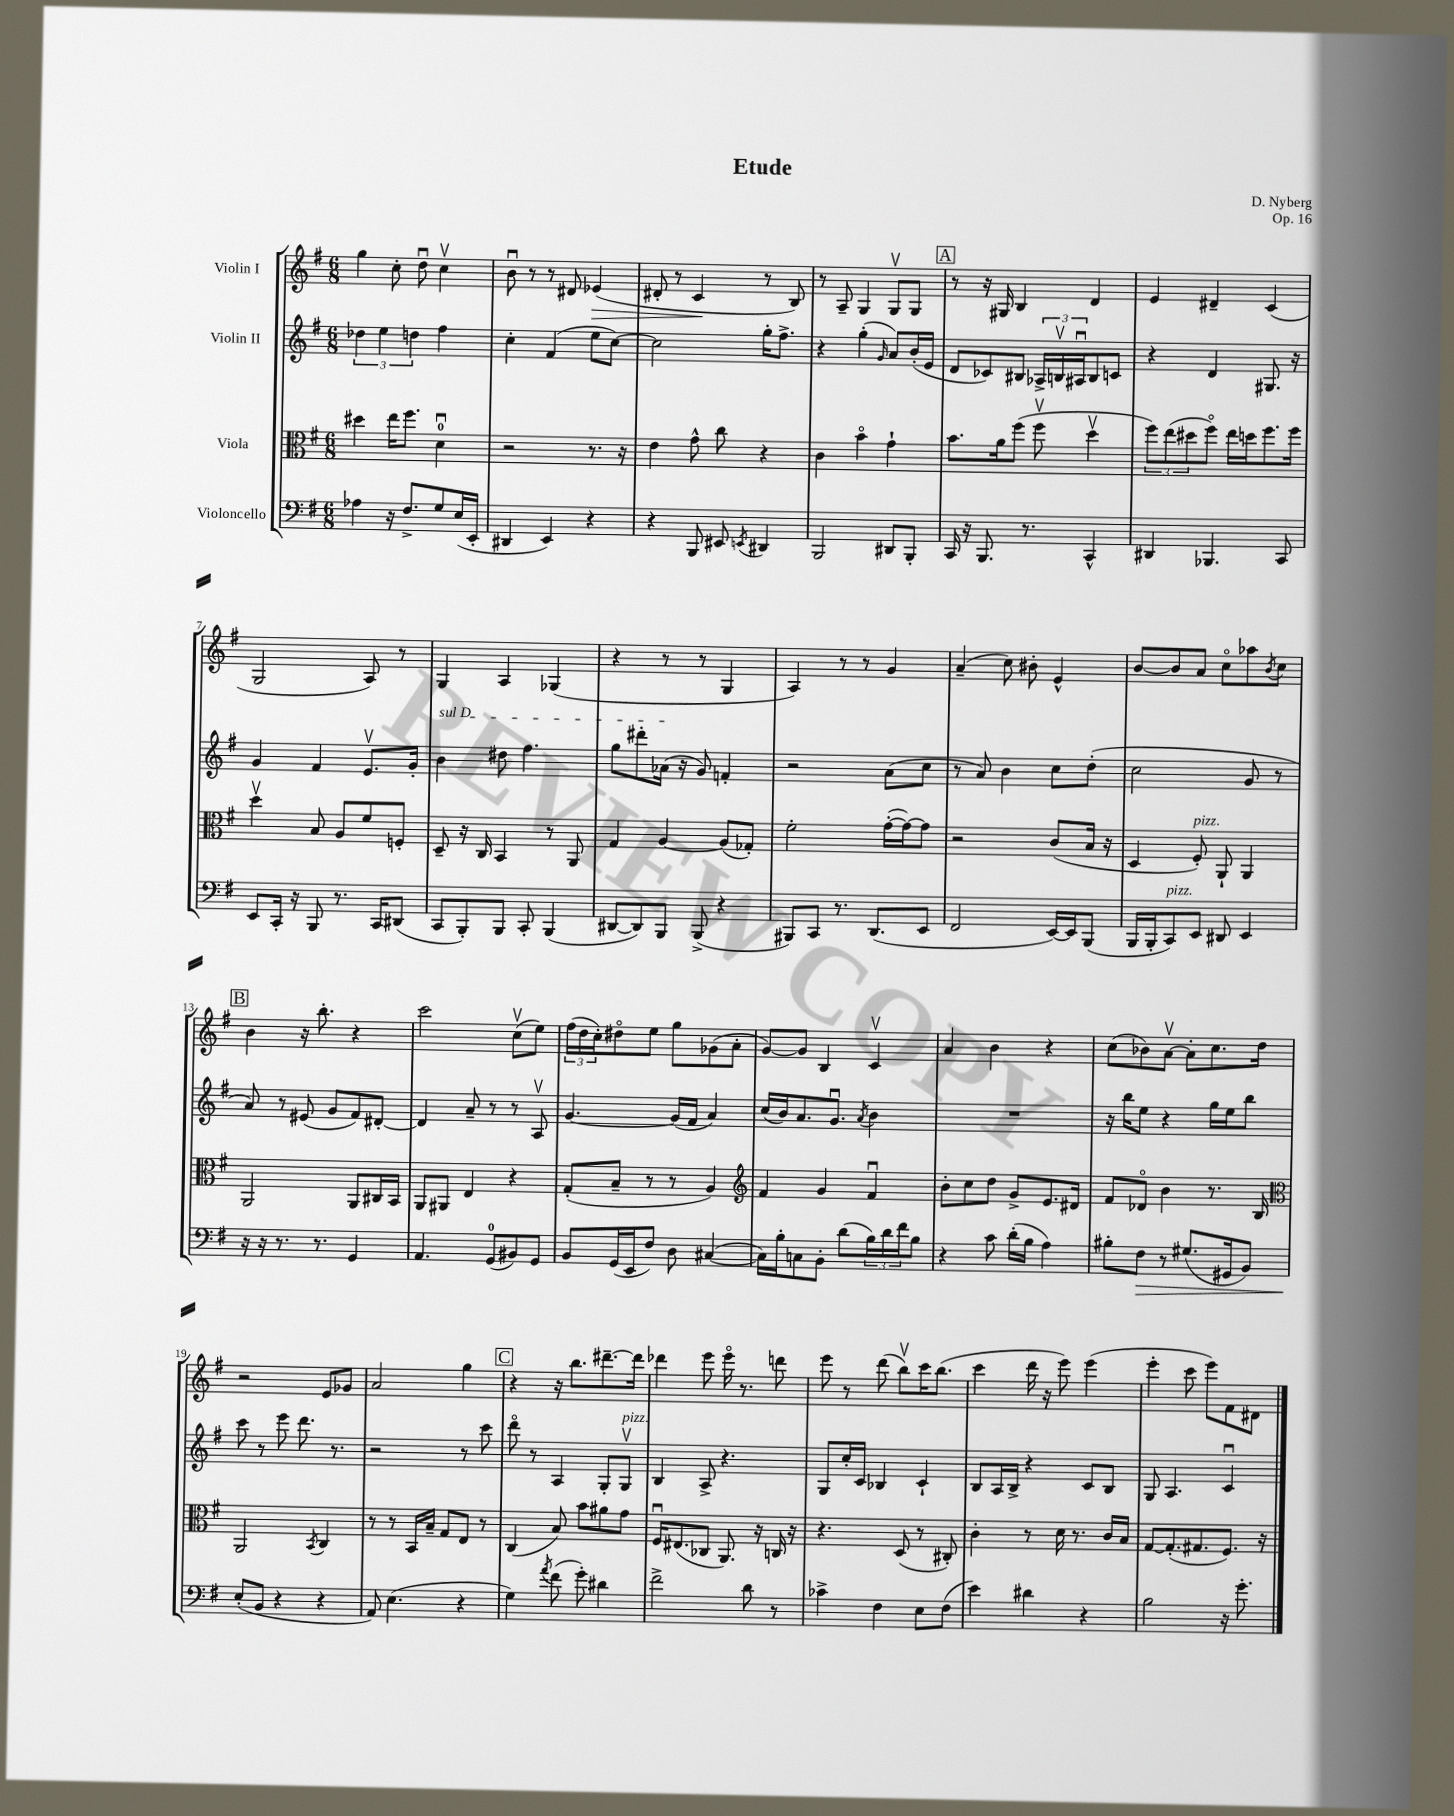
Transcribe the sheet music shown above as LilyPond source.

\header { title = "Etude" composer = "D. Nyberg" opus = "Op. 16" }
<<
\new StaffGroup <<
\new Staff = "s0" \with { instrumentName = "Violin I" } {
    \clef treble \key g \major \numericTimeSignature \time 6/8
    g''4 c''8-. d''8\downbow c''4\upbow |
    b'8\downbow r8 r8 dis'8 ees'4\>( |
    dis'8-. r8 c'4\! r8 b8) |
    r8 a8-- g4 g8\upbow g8 |
    \mark \markup { \box "A" } r8 r16 gis16 b4 d'4 |
    e'4 dis'4-- c'4( |
    g2 a8) r8 |
    g4 a4 ges4( |
    r4 r8 r8 g4 |
    a4) r8 r8 g'4 |
    a'4--( c''8) bis'8-. e'4-^ |
    b'8~ b'8 a'8 c''8\flageolet aes''8 \acciaccatura { b'8 } c''8 |
    \mark \markup { \box "B" } b'4 r16 b''8.-. r4 |
    c'''2 c''8\upbow( e''8) |
    \tuplet 3/2 { fis''16( d''16 c''16-.) } dis''8\flageolet e''8 g''8 ges'8( a'8-. |
    g'8~) g'8 b4 c'4\upbow |
    a'4 b'4 r4 |
    c''8( bes'8) a'8~\upbow a'8-. c''8. d''16 |
    r2 e'8 ges'8 |
    a'2 g''4 |
    \mark \markup { \box "C" } r4 r16 b''8. dis'''8.~-- dis'''16 |
    des'''4 e'''8 e'''16\flageolet r8. d'''8 |
    e'''8 r8 d'''8( b''8\upbow) c'''16 b''8.( |
    c'''4 d'''16 r16 e'''8) e'''4( |
    e'''4-. c'''8 e'''8) fis'8 dis'8 \bar "|." |
}
\new Staff = "s1" \with { instrumentName = "Violin II" } {
    \clef treble \key g \major \numericTimeSignature \time 6/8
    \tuplet 3/2 { des''4 e''4 d''4 } fis''4 |
    c''4-. fis'4( e''8 c''8~) |
    c''2 g''16-. fis''8.-> |
    r4 g''4-.( \grace { g'16 } a'8) b'16-.( e'16 |
    \mark \markup { \box "A" } d'8 ces'8) bis8 \tuplet 3/2 { aes16-> b16\upbow ais16\downbow } b8 c'8 |
    r4 d'4 gis8. r16 |
    g'4 fis'4 e'8.\upbow g'16-. |
    \once \override TextSpanner.bound-details.left.text = \markup { \italic "sul D" } b'4\startTextSpan dis''8 fis''4. |
    g''8 dis'''8-. aes'16\stopTextSpan( r16 g'8) f'4-. |
    r2 a'8( c''8 |
    r8 a'8) b'4 c''8 d''8-.( |
    c''2 g'8 r8 |
    \mark \markup { \box "B" } a'8) r8 eis'8( g'8 fis'8) dis'8~-. |
    dis'4 a'8-- r8 r8 a8\upbow |
    g'4.~ g'16( fis'16 a'4) |
    c''16( b'16) a'8. g'8.\downbow \acciaccatura { a'8 } b'4 |
    R2. |
    r16 b''16 e''8 r4 g''16 e''16 b''8 |
    c'''8 r8 e'''8 d'''8. r8. |
    r2 r8 c'''8 |
    \mark \markup { \box "C" } d'''8\flageolet r8 a4 g8-. g8\upbow^\markup { \italic "pizz." } |
    b4 a8-> r4. |
    g8 c''16-. c'16 bes4 c'4-! |
    b8 a16 b16-> r4 c'8 b8 |
    g8 a4. c'4\downbow \bar "|." |
}
\new Staff = "s2" \with { instrumentName = "Viola" } {
    \clef alto \key g \major \numericTimeSignature \time 6/8
    dis''4 e''16 fis''8. d'4-0\downbow |
    r2 r8. r16 |
    e'4 g'8-^ c''8 r4 |
    c'4 b'4\flageolet g'4-! |
    \mark \markup { \box "A" } b'8. a'16 fis''8( fis''8\upbow d''4\upbow |
    \tuplet 3/2 { fis''8) e''8( dis''8 } fis''8\flageolet) e''16 d''16 fis''8. fis''16 |
    d''4\upbow b8 a8 fis'8 f8-. |
    d8-- r16 c16 b,4 r8 a,8 |
    g4 a4~ a8( ges8-.) |
    fis'2-. g'16~-.( g'16~) g'8 |
    r2 c'8( b16 r16 |
    d4 fis8-.^\markup { \italic "pizz." }) a,8-! a,4 |
    \mark \markup { \box "B" } a,2 a,8 cis16 b,16 |
    a,8 ais,8 e4 r4 |
    g8-.( b8-- r8 r8 a4) |
    \clef treble fis'4 g'4 fis'4\downbow |
    b'8-. c''8 d''8 g'8-> e'8. dis'16 |
    fis'8 des'8\flageolet b'4 r8. b16 |
    \clef alto a,2 \acciaccatura { b,8 } c4 |
    r8 r8 b,16 b16-- g8 e8 r8 |
    \mark \markup { \box "C" } c4( b8) b'8 ais'8 g'8 |
    fis16\downbow eis8.( ces8 a,8.) r16 c16 r16 |
    r4. d8( r8 cis8-.) |
    c'4-. r8 d'16 r8. c'16 b16 |
    g8~ g8.-.( gis8. fis8.) r16 \bar "|." |
}
\new Staff = "s3" \with { instrumentName = "Violoncello" } {
    \clef bass \key g \major \numericTimeSignature \time 6/8
    aes4 r16 fis8.-> g8 e16( e,16-. |
    dis,4 e,4) r4 |
    r4 b,,8 eis,8 \acciaccatura { e,8 } dis,4 |
    b,,2 dis,8 b,,8-. |
    \mark \markup { \box "A" } c,16 r16 b,,8. r8. c,4-^ |
    dis,4 bes,,4. c,8 |
    e,8 c,16-. r16 b,,8 r8. c,16 dis,8( |
    c,8 b,,8-.) b,,8 c,8-. b,,4( |
    dis,8~ dis,8) b,,8 b,,8->( r4 |
    bis,,8) c,8 r8. d,8.( e,8 |
    fis,2 e,16~) e,16 b,,8( |
    b,,16 b,,16-. c,8^\markup { \italic "pizz." }) e,8 dis,8 e,4 |
    \mark \markup { \box "B" } r16 r16 r8. r8. g,4 |
    a,4. g,8-0( bis,8) g,8 |
    b,8 g,16( e,16 fis8) d8 cis4~( |
    cis16) b16-. c8 b,8-. d'8( \tuplet 3/2 { b16) d'16 fis'16 } b8 |
    r4 c'8 d'16-.( b16 a4) |
    bis8-. fis8\> r8 gis8.( gis,16 b,8) |
    e8-.\!( b,8 r4 r4 |
    a,8) e4.( r4 |
    \mark \markup { \box "C" } g4) \acciaccatura { a'8 } fis'8( g'8-.) dis'4 |
    fis'2-> d'8 r8 |
    ces'4-> fis4 e8 fis8( |
    e'4) dis'4 r4 |
    b2 r16 g'8.-. \bar "|." |
}
>>
>>
